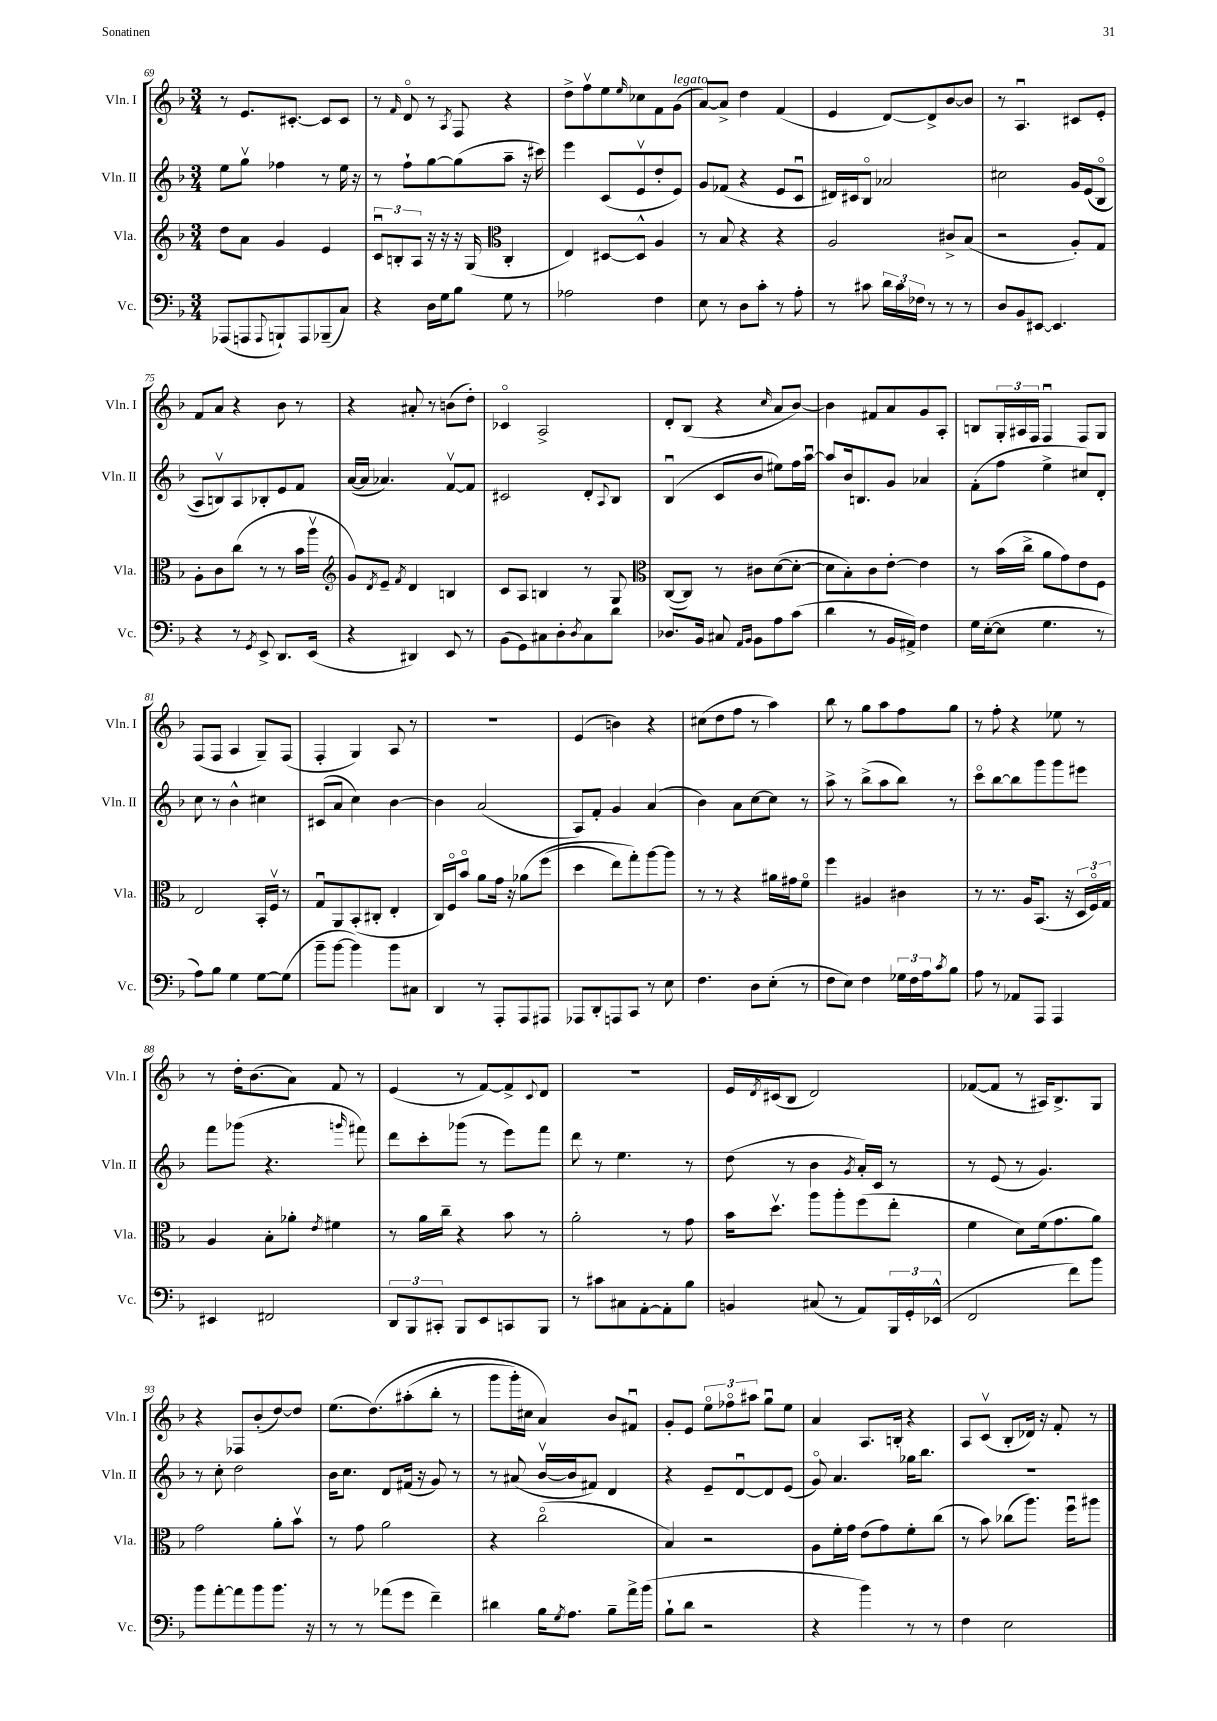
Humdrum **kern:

**kern	**kern	**kern	**kern
*part4	*part3	*part2	*part1
*staff4	*staff3	*staff2	*staff1
*I"Vc.	*I"Vla.	*I"Vln. II	*I"Vln. I
*I'Vc.	*I'Vla.	*I'Vln. II	*I'Vln. I
*clefF4	*clefG2	*clefG2	*clefG2
*k[b-]	*k[b-]	*k[b-]	*k[b-]
*M3/4	*M3/4	*M3/4	*M3/4
=69	=69	=69	=69
(8AAA-X/L	8dd\L	8ee\L	8r
8AAAn/	8a\J	8ggv\J	8.e/L
8qqAAA/	.	.	.
8BBBn`/)	4g/	4ff-X\	.
.	.	.	[8.c#X'/J
8AAA/	.	.	.
(8BBB-X~/	4e/	8r	8c#/L]
8C/J)	.	16ee\	8c#/J
.	.	16r	.
=70	=70	=70	=70
4r	12cu/L	8r	8r
.	12Bn'/	.	.
.	.	.	16qqf/
.	.	8ff`\L	8d/
.	12A/J	.	.
16D\LL	16r	[8gg\	8r
16G\J	16r	.	.
.	.	.	8qA/
8B-\J	16r	(8gg\]	8F/
.	(16G/	.	.
*	*clefC3	*	*
8G\	4C'/	8aa~\J	4r
8r	.	16r	.
.	.	16ccc#X\)	.
=71	=71	=71	=71
2A-X\	4E/)	4eee\	8dd^\L
.	.	.	8ffv\
.	[8D#X/L	(8c/L	8ee\
.	.	.	16qqee/
.	8D#^^/J]	8ev/	8cc-X\
4F\	4A/	8dd'/	8f\
!	!	!	!LO:TX:a:i:t=legato
.	.	8e/J)	(8g\J
=72	=72	=72	=72
8E\	8r	8g/L	[8a/L)
8r	8B-/	(8f-X/J	8a^/J]
8D\L	4r	4r	4dd\
8c'\J	.	.	.
8r	4r	8e/L	(4f/
8A'\	.	8cu/J	.
=73	=73	=73	=73
8r	2A/	16d#X/LL)	4e/
.	.	16c#X/J	.
8c#X\	.	8B-/J	.
24d\LL	.	2a-X/	[8d/L)
24c#\	.	.	.
24F-X\JJ	.	.	.
8r	.	.	8d^/]
8r	8c#X^/L	.	[8b-/
8r	(8B-/J	.	8b-/J]
=74	=74	=74	=74
8D/L	2r	2cc#X\	8r
8BB-/	.	.	4.Au/
[8EE#X/J	.	.	.
4.EE#/]	.	.	.
.	8A'/L)	16g/LL	8c#X/L
.	.	((16e/J	.
.	8G/J	8B-/J	8e'/J
!!LO:LB:g=z
=75	=75	=75	=75
4r	8A'\L	8A/L)	8f/L
.	8c\	8Bnv/)	8a/J
8r	(8cc\J	8A/	4r
8qGG/	.	.	.
8EE^/	8r	8B-X'/	.
8.DD/L	8r	8e/	8b-\
.	16b-\LL	8f/J	8r
(16EE/Jk	16aav\JJ	.	.
=76	=76	=76	=76
*	*clefG2	*	*
4r	8g/L)	([16a/LL	4r
.	.	16a/JJ]	.
.	8qd/	.	.
.	8e~/J	4.a-X/)	.
.	8qf/	.	.
4DD#X/)	4d/	.	8a#X'/
.	.	.	8r
8EE/	4Bn/	[8fv/L	(8bn\L
8r	.	8f/J]	8dd'\J)
=77	=77	=77	=77
(8BB-\L	8c/L	2c#X/	4c-X/
8GG\)	8A/J	.	.
8C#X\	4Bn/	.	2A^/
8D'\	.	.	.
8qD/	.	.	.
8C#\	8r	8d'/L	.
.	.	8qqA/	.
8d\J	8G/	8B-/J	.
=78	=78	=78	=78
*	*clefC3	*	*
8.D-X/L	([8C/L	(4B-u/	8d'/L
.	8C/J])	.	(8B-/J
16BB-/Jk	.	.	.
8C#X/	8r	8c/L	4r
16qqAA/LL	.	.	.
16qqBB-/JJ	.	.	.
8BB-\L	8c#X\L	8b-/J	.
.	.	.	16qqcc/
8A\	([8d\	8ee#X\L)	8a/L
(8c\J	8d'\J_	16ff\L	[8b-/J)
.	.	[16aau\JJ	.
=79	=79	=79	=79
4d\	8d\L]	8aa/L]	4b-\]
.	8B-'\)	16b-/k	.
.	.	8.Bn/	.
8r	8c\	.	8f#X/L
16BB-/LL	[8e'\J	8g/J	8a/
16AA#X^/JJ)	.	.	.
4F\	4e\]	4a-X/	8g/
.	.	.	8A'/J
=80	=80	=80	=80
16G\LL	8r	(8f'\L	8Bn/L
([16E'\J	.	.	.
8E\J]	(16b-\LL	8ff\J	24G'/L
.	.	.	24A#X/
.	16cc^\JJ	.	.
.	.	.	24F/JJ
4.G\	8a\L	4ee^\	4Fu/
.	8g\)	.	.
.	8e\	8cc#X/L)	8F/L
8r	8F\J	8d'/J	8G/J
!!LO:LB:g=z
=81	=81	=81	=81
8A\L)	2E/	8cc\	(8F/L
8B-\J	.	8r	8F/J
4G\	.	4b-^^\	4A/
[8G\L	16BB-'/LL	4cc#X\	8G~/L)
.	16Fv/JJ	.	.
(8G\J]	8r	.	(8F/J
=82	=82	=82	=82
8b-~\L	8Gu/L	(8c#X/L	4F'/
[8b-\J	8AA/	8a/J	.
4b-\])	(8BB-'/	4cc\)	4G/)
.	8C#X'/J	.	.
8b-\L	4E'/	[4b-\	8A/
8C#X\J	.	.	8r
=83	=83	=83	=83
4DD/	16C/LL)	4b-\]	2.r
.	16F/J	.	.
.	8b-/J	.	.
8r	8a\L	(2a/	.
8AAA'/L	16g\Jk	.	.
.	16r	.	.
8AAA/	(8a-X\L	.	.
8AAA#X/J	(8ff\J	.	.
=84	=84	=84	=84
8AAA-X/L	4dd\	8A/L)	(4e/
8DD'/	.	8f'/J	.
8AAAn/	8ee\L)	4g/	4bn\)
8CC/J	8gg'\)	.	.
8r	[8aa\	(4a/	4r
8E\	8aa\J]	.	.
=85	=85	=85	=85
4.F\	8r	4b-\)	(8cc#X\L
.	8r	.	8dd\
.	4r	8a\L	8ff\J
8D\L	.	[8cc\	8r
(8E'\J	16a#X\LL	8cc\J]	4aa\)
.	16g#X\J	.	.
8r	8f\J	8r	.
=86	=86	=86	=86
8F\L	4ff\	8aa^\	8bb-\
8E\J)	.	8r	8r
4F\	4A#X/	(8bb-^\L	8gg\L
.	.	8aa\	8aa\
24G-X\LL	4c#X\	8bb-\J)	8ff\
24F\	.	.	.
24A\J	.	.	.
8qc/	.	.	.
8B-\J	.	8r	8gg\J
=87	=87	=87	=87
8A\	8r	8ccc\L	8r
8r	8.r	[8bb-\	8ff'\
8AA-X/L	.	8bb-\]	4r
.	16A/KL	.	.
8AAA/J	(8.BB-/J	8ggg\	.
4AAA/	.	8ggg\	8ee-X\
.	16r	.	.
.	24D/LL	8eee#X\J	8r
.	24F/)	.	.
.	24G/JJ	.	.
!!LO:LB:g=z
=88	=88	=88	=88
4EE#X/	4A/	8fff\L	8r
.	.	(8ggg-X\J	16dd'\KL
.	.	.	(8.b-\
2FF#X/	8B-'\L	4.r	.
.	8a-X'\J	.	8a\J)
.	8qe/	.	.
.	4f#X\	.	8f/
.	.	16qqgggn/	.
.	.	8fff#X\)	8r
=89	=89	=89	=89
12DD/L	8r	8ddd\L	(4e/
12BBB-/	.	.	.
.	16a\LL	8ccc'\	.
12CC#X'/J	.	.	.
.	16cc~\JJ	.	.
8BBB-/L	4r	(8ggg-X\J	8r
8EE/	.	8r	[8f/L)
8CCn/	8b-\	8eee\L)	8f^/]
.	.	.	8qqc/
8BBB-/J	8r	8fff\J	8d/J
=90	=90	=90	=90
8r	2a'\	8ddd\	2.r
8c#X\L	.	8r	.
8C#X\	.	4.ee\	.
[8AA'\	.	.	.
8AA'\]	8r	.	.
8B-\J	8g\	8r	.
=91	=91	=91	=91
4BBn/	16b-\KL	(8dd\	16e/LL
.	.	.	8qd/
.	8.ddv\J	.	(16c#X/J
.	.	8r	8B-/J
(8C#X/	8aa\L	4b-\	2d/)
8r	8aa'\	.	.
.	.	8qg/	.
8AA/L)	(8ff\	16a'/LL)	.
.	.	16c/JJ	.
24BBB-/L	8ee'\J	8r	.
24GG'/	.	.	.
(24EE-X^^/JJ	.	.	.
=92	=92	=92	=92
2FF/	4f\	8r	([8f-X/L
.	.	(8e/	8f-/J]
.	8d\L)	8r	8r
.	(16f\k	4.g/)	16A#X/KL)
.	8.g\	.	8.B-^/
8f\L)	.	.	.
8b-\J	8a\J)	.	8G/J
!!LO:LB:g=z
=93	=93	=93	=93
8b-\L	2g\	8r	4r
[8a'\	.	8cc'\	.
8a\]	.	2dd\	8F-X/L
8b-\	.	.	(8b-'/
8.b-\J	8a'\L	.	[8dd/)
.	8b-v\J	.	8dd/J]
16r	.	.	.
=94	=94	=94	=94
8r	8r	16b-\KL	(8.ee\L
.	.	8.cc\J	.
8r	8g\	.	.
.	.	.	(8.dd\)
(8a-X\L	2a\	8d/L	.
8g\J	.	(16f#X/Jk	(8aa#X'\
.	.	16r	.
4f~\)	.	8g/)	8bb-'\J
.	.	8r	8r
=95	=95	=95	=95
4d#X\	4r	8r	8ggg\L
.	.	(8a#X/	16ggg'\L)
.	.	.	16cc#X\JJ
16B-\KL	(2cc\	[16b-v/LL	4a/)
8qG/	.	.	.
8.A\J	.	16b-/J]	.
.	.	8f#X/J)	.
8B-~\L	.	4d/	8b-/L
16a^\L	.	.	8f#Xu/J
(16b-\JJ	.	.	.
=96	=96	=96	=96
8B-`\L	4B-/)	4r	8g'/L
8d\J	.	.	8e/J
2r	2r	8e~/L	12ee\L
.	.	.	12ff-X\
.	.	[8du/	.
.	.	.	12aa#X\J
.	.	8d/]	8ggu\L
.	.	(8e/J	8ee\J
=97	=97	=97	=97
4r	8A\L	8g/)	4a/
.	16f'\L	4.a/	.
.	16g\JJ	.	.
4b-\)	(8e\L	.	8.A/L
.	8g\)	.	.
.	.	.	16Bn'/Jk
8r	8f'\	16gg-X\KL	4r
.	.	8.bb-\J	.
8r	(8cc\J	.	.
=98	=98	=98	=98
4F\	8r	2.r	8A/L
.	8b-\)	.	(8cv/J
2E\	(8cc-X\L	.	8B-'/L
.	8.aa\J)	.	16d-X/Jk)
.	.	.	16r
.	.	.	8f'/
.	16ffu\KL	.	.
.	8aa#X\J	.	8r
==	==	==	==
*-	*-	*-	*-
